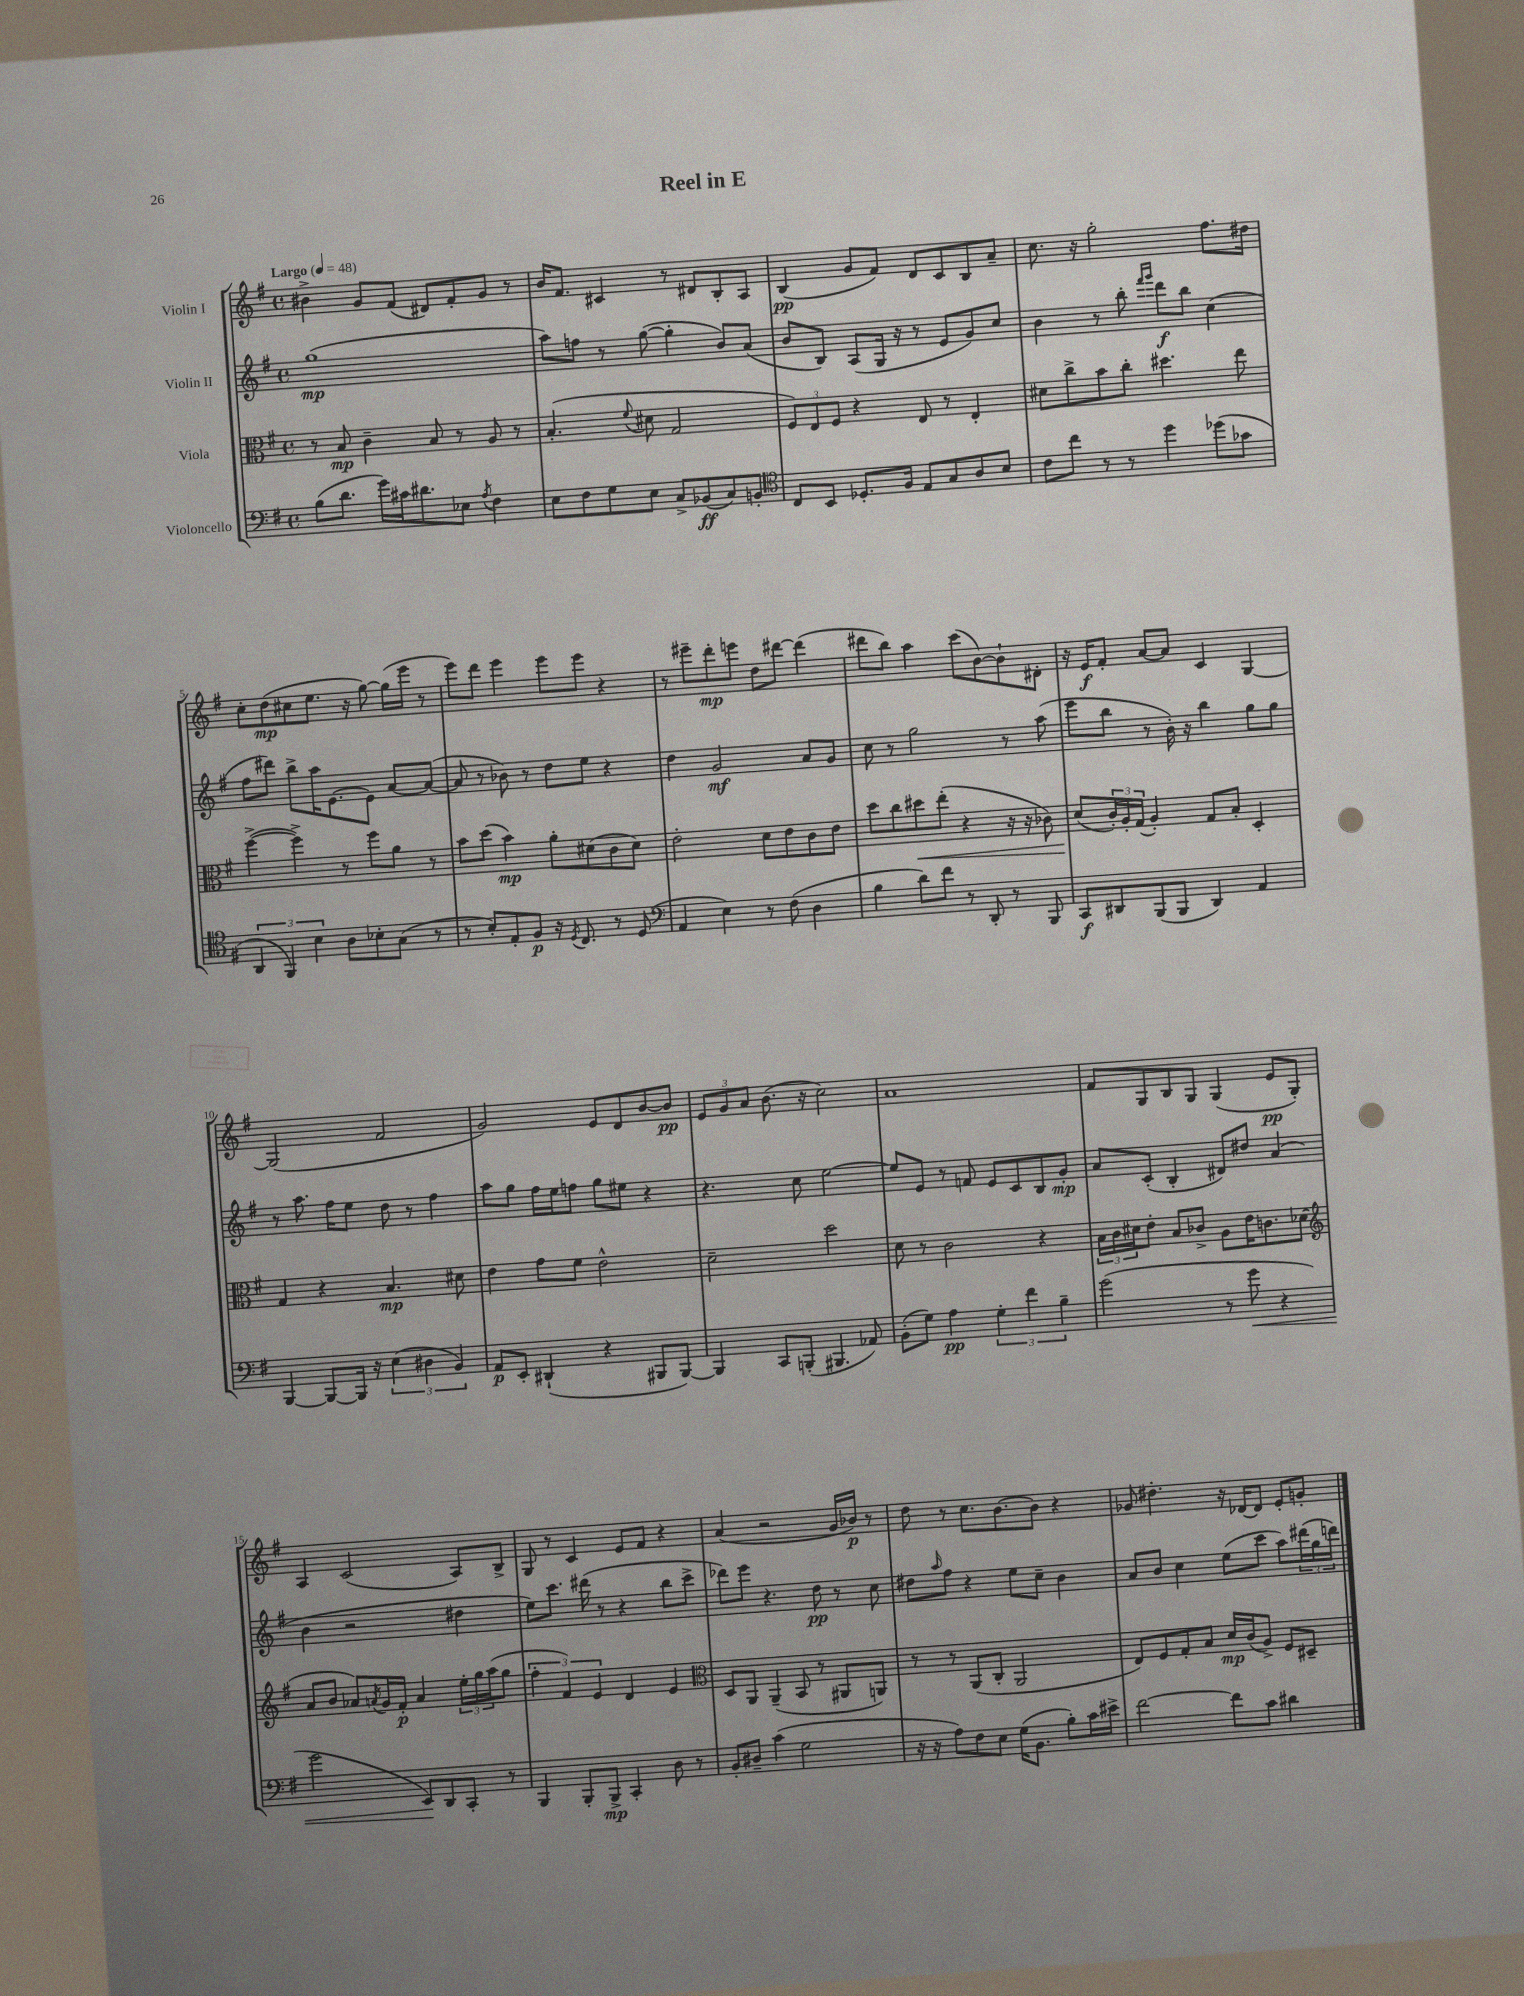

**kern	**kern	**kern	**kern
*staff4	*staff3	*staff2	*staff1
*clefF4	*clefC3	*clefG2	*clefG2
*k[f#]	*k[f#]	*k[f#]	*k[f#]
*M4/4	*M4/4	*M4/4	*M4/4
*met(c)	*met(c)	*met(c)	*met(c)
*MM48	*MM48	*MM48	*MM48
(8B	8r	(1gg	4b#^
8.d	8B	.	.
.	4c~	.	8g
16g)	.	.	.
16c#	.	.	(8f#
8.d#	.	.	.
.	8B	.	8d#)
8E-	8r	.	8f#'
8qA	.	.	.
4F#	8A	.	8g
.	8r	.	8r
=	=	=	=
8E	(4.B'	8aa)	16b
.	.	.	8.f#
8F#	.	8ff	.
8G	.	8r	4c#
.	8qqf#	.	.
8E	8d#	([8gg	.
8C^	2G	4gg']	8r
(8BB-	.	.	8d#
8C)	.	8b)	8B'
8BB'	.	(8a	8A
=	=	=	=
*clefC4	*	*	*
8C	12F#)	8b	(4B
.	12E	.	.
8BB	.	8B)	.
.	12F#	.	.
8.D-'	4r	(8A	8g
.	.	16G	8f#)
16F#	.	16r	.
8E	8E	8r	8d
8G	8r	8e	8c
8A	4E'	8g)	8B
8B	.	8cc	8a~
=	=	=	=
8c	8d#	4b	8.cc
8cc	8cc^	.	.
.	.	.	16r
8r	8b	8r	2gg'
8r	8cc'	8bb'	.
.	.	16qqfff#	.
.	.	16qqggg	.
4dd	4.dd#	8ddd	.
.	.	8bb	.
(8dd-	.	(4cc	8.ff#
8g-	8ee	.	.
.	.	.	16dd#
=	=	=	=
6AA	([4ff#^	8ff#	8cc'
.	.	8ddd#)	(8dd
6FF#)	.	.	.
.	4ff#^])	8bb^	8cc#
6B	.	.	.
.	.	16aa	8.ee
.	.	[8.e	.
8A	8r	.	.
.	.	.	16r
8B-'	8ff#	8e]	[8gg)
(8G	8a	[8a	(16gg]
.	.	.	16eee
8r	8r	(8a_	8r
=	=	=	=
8r	8b	8a]	8eee)
8B')	(8dd	8r	8ddd
8E'	4b)	8b-)	4eee
8F#	.	8r	.
16r	8a'	8dd	8eee
8qD	.	.	.
8.C	.	.	.
.	(8d#	8ee	8eee
8r	8c	4r	4r
(8D	8d#)	.	.
=	=	=	=
*clefF4	*	*	*
4AA	2e'	4dd	8r
.	.	.	8eee#~
4E)	.	2g	8ddd'
.	.	.	8eee
8r	8d	.	8dd
(8F#	8e	.	[8ddd#
4D	8c	8a	(4ddd#]
.	8e	8g	.
=	=	=	=
4B	8dd	8cc	8ddd#
.	8cc	8r	8bb)
8d)	8dd#	2gg	4aa
8f#	(8ee'	.	.
8r	4r	.	(8ccc
8DD'	.	.	[8b)
8r	16r	8r	8b`]
.	16r	.	.
8BBB	8c-)	(8aa	8d#'
=	=	=	=
8CC	(8d	8eee	16r
.	.	.	16e
8DD#	24c')	8bb	8f#'
.	24A'	.	.
.	(24G	.	.
(8BBB	4A')	8r	[8a
8BBB	.	16b')	8a]
.	.	16r	.
4DD#)	8G	4bb	4c
.	8B'	.	.
4AA	4D'	8gg	[4G
.	.	8gg	.
=	=	=	=
[4BBB	4G	8r	(2G]
.	.	8.aa	.
8BBB_	4r	.	.
.	.	16ff#	.
16BBB]	.	8ee	.
16r	.	.	.
(6E	4.B	8dd	2f#
.	.	8r	.
6D#	.	.	.
.	.	4ff#	.
6BB)	.	.	.
.	8d#	.	.
=	=	=	=
8AA	4e	8aa	2g)
8EE'	.	8gg	.
(4DD#`	8g	16ff#	.
.	.	16ee	.
.	8f#	8ff	.
4r	2e^^	8gg	8e
.	.	8ee#	8d
8BBB#	.	4r	[8b
[8BBB#)	.	.	8b]
=	=	=	=
4BBB#]	2d~	4.r	12e
.	.	.	12g
.	.	.	12a
8CC	.	.	(8.b
(8BBB'	.	8cc	.
.	.	.	16r
4.BBB#	2dd	[2ee	2cc)
8AA-)	.	.	.
=	=	=	=
(8BB'	8d	8ee]	1a
8G)	8r	8e	.
4A	2c	8r	.
.	.	8f	.
6G'	.	8e	.
.	.	8c	.
6f#	.	.	.
.	4r	8B	.
6B~	.	.	.
.	.	8g'	.
=	=	=	=
(2g	24B	8a	8f#
.	24c	.	.
.	24d#	.	.
.	8e'	(8c'	8G
.	8B	4B'	8B
.	8c-^	.	8G
8r	8A	8d#)	(4G
8g	16e	8dd#	.
.	8.c	.	.
4r	.	(4a	8e
.	(8d-	.	8G')
=	=	=	=
*	*clefG2	*	*
2g	8a	4b	4A
.	8b	.	.
.	8a-)	2r	(2c
.	8qa	.	.
.	16g	.	.
.	16f#'	.	.
8EE)	4a	.	.
8DD	.	.	.
8CC'	24ee'	4dd#	8A)
.	24gg	.	.
.	(24aa	.	.
8r	8gg	.	8B^
=	=	=	=
4BBB	6ff#'	8ee)	8G
.	.	8.ccc	8r
.	6f#)	.	.
8BBB'	.	.	4c
.	.	(16ddd#	.
.	6e	.	.
8BBB^	.	8r	.
4CC'	4d	4r	8e
.	.	.	8f#
8D	4e	8bb	4r
8r	.	8ccc^	.
=	=	=	=
*	*clefC3	*	*
8BB'	8D	8ddd-)	(4a
8D#~	8AA	8eee	.
(4c	(4AA~	4.r	2r
2G	8BB	.	.
.	8r	8dd	.
.	8AA#	8r	16g
.	.	.	16b-)
.	8AA)	8cc	8r
=	=	=	=
16r	8r	8dd#	8dd
16r	.	.	.
.	.	16qqaa	.
8A)	8r	8ff#	8r
8F#	(8AA	4r	8.cc
8E	8C'	.	.
.	.	.	[8.b
(16G	2AA	8ee	.
8.BB	.	.	.
.	.	8cc~	8b]
8B')	.	4b	4r
16c	.	.	.
16e#^	.	.	.
=	=	=	=
[2f#	8E)	8a	8g-
.	8F#	8b	4.dd#'
.	8G'	4cc	.
.	8B	.	.
8f#]	16d	(8ee	16r
.	(16c	.	[16d-
8c	8A^)	8ccc	8d-]
4d#	8F#	8aa)	8e'
.	8D#~	(24ddd#	8g'
.	.	24gg	.
.	.	24ddd)	.
==	==	==	==
*-	*-	*-	*-
